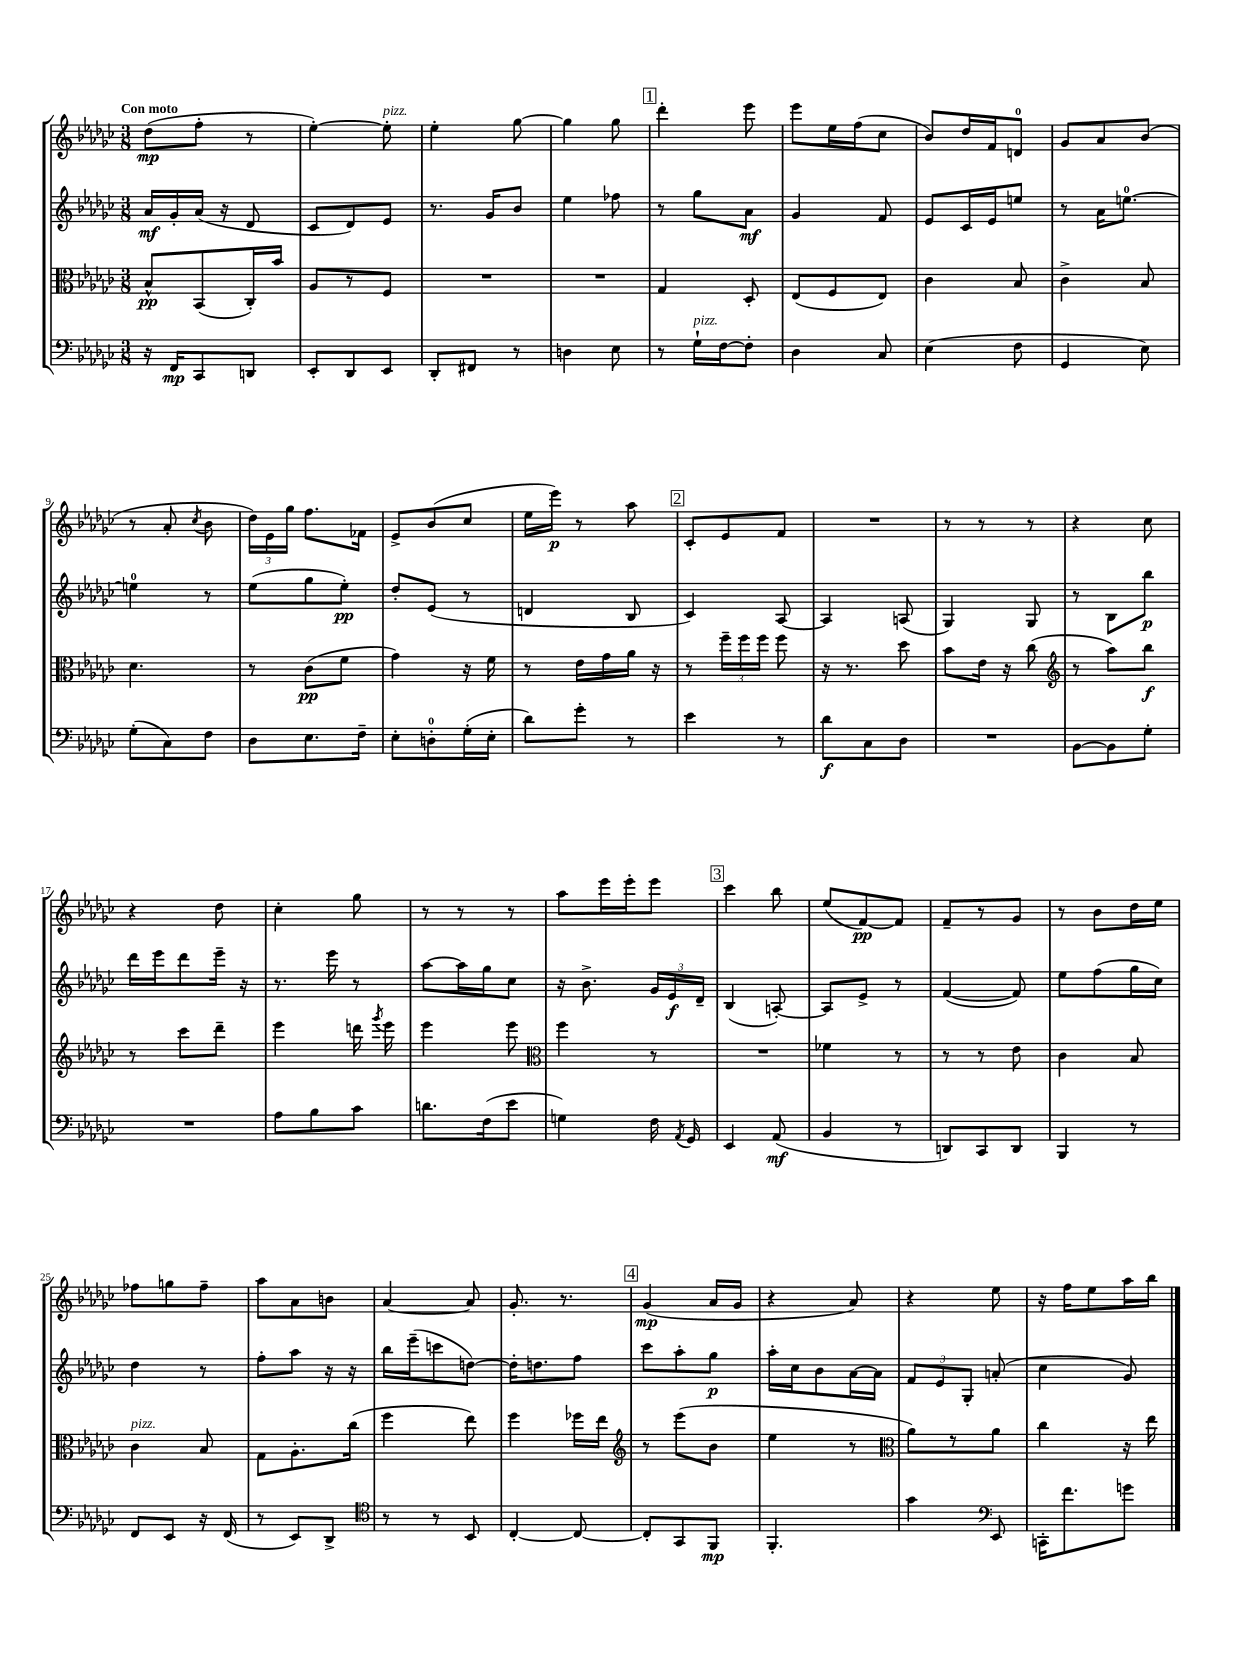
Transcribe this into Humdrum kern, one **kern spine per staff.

**kern	**dynam	**kern	**dynam	**kern	**dynam	**kern	**dynam
*part4	*part4	*part3	*part3	*part2	*part2	*part1	*part1
*staff4	*staff4	*staff3	*staff3	*staff2	*staff2	*staff1	*staff1
*clefF4	*	*clefC3	*	*clefG2	*	*clefG2	*
*k[b-e-a-d-g-c-]	*	*k[b-e-a-d-g-c-]	*	*k[b-e-a-d-g-c-]	*	*k[b-e-a-d-g-c-]	*
*M3/8	*	*M3/8	*	*M3/8	*	*M3/8	*
=1	=1	=1	=1	=1	=1	=1	=1
!	!	!	!	!	!	!LO:TX:a:B:t=Con moto	!
16r	.	8B-^^/L	pp	16a-/LL	mf	(8dd-\L	mp
16FF/KL	mp	.	.	16g-'/	.	.	.
8CC-/	.	(8BB-/	.	(16a-/JJ	.	8ff'\J	.
.	.	.	.	16r	.	.	.
8DDn/J	.	16C-'/L)	.	8d-/	.	8r	.
.	.	16b-/JJ	.	.	.	.	.
=2	=2	=2	=2	=2	=2	=2	=2
8EE-'/L	.	8A-/L	.	8c-/L	.	[4ee-'\)	.
8DD-/	.	8r	.	8d-/)	.	.	.
!	!	!	!	!	!	!LO:TX:a:i:t=pizz.	!
8EE-/J	.	8F/J	.	8e-/J	.	8ee-'\]	.
=3	=3	=3	=3	=3	=3	=3	=3
8DD-'/L	.	4.r	.	8.r	.	4ee-'\	.
8FF#X/J	.	.	.	.	.	.	.
.	.	.	.	16g-/KL	.	.	.
8r	.	.	.	8b-/J	.	[8gg-\	.
=4	=4	=4	=4	=4	=4	=4	=4
4Dn\	.	4.r	.	4ee-\	.	4gg-\]	.
8E-\	.	.	.	8ff-X\	.	8gg-\	.
!!LO:REH:place=s1:t=1
=5	=5	=5	=5	=5	=5	=5	=5
8r	.	4G-/	.	8r	.	4ddd-'\	.
!LO:TX:a:i:t=pizz.	!	!	!	!	!	!	!
16G-`\LL	.	.	.	8gg-\L	.	.	.
[16F\J	.	.	.	.	.	.	.
8F'\J]	.	8D-'/	.	8a-\J	mf	8eee-\	.
=6	=6	=6	=6	=6	=6	=6	=6
4D-\	.	(8E-/L	.	4g-/	.	8eee-\L	.
.	.	8F/	.	.	.	16ee-\L	.
.	.	.	.	.	.	(16ff\J	.
8C-/	.	8E-/J)	.	8f/	.	8cc-\J	.
=7	=7	=7	=7	=7	=7	=7	=7
(4E-\	.	4c-\	.	8e-/L	.	8b-/L)	.
.	.	.	.	16c-/L	.	16dd-/L	.
.	.	.	.	16e-/J	.	16f/J	.
8F\	.	8B-/	.	8een/J	.	8dn/J	.
=8	=8	=8	=8	=8	=8	=8	=8
4GG-/	.	4c-^\	.	8r	.	8g-/L	.
.	.	.	.	16a-\KL	.	8a-/	.
.	.	.	.	[8.een\J	.	.	.
8E-\)	.	8B-/	.	.	.	(8b-/J	.
!!LO:LB:g=z
=9	=9	=9	=9	=9	=9	=9	=9
(8G-'\L	.	4.d-\	.	4een\]	.	8r	.
8C-\)	.	.	.	.	.	8a-'/	.
.	.	.	.	.	.	8qcc-/	.
8F\J	.	.	.	8r	.	8b-\	.
=10	=10	=10	=10	=10	=10	=10	=10
8D-\L	.	8r	.	(8ee-\L	.	24dd-\LL)	.
.	.	.	.	.	.	24e-\	.
.	.	.	.	.	.	24gg-\JJ	.
8.E-\	.	(8c-\L	pp	8gg-\	.	8.ff\L	.
.	.	8f\J	.	8ee-'\J)	pp	.	.
16F~\Jk	.	.	.	.	.	16f-X\Jk	.
=11	=11	=11	=11	=11	=11	=11	=11
8E-'\L	.	4g-\)	.	8dd-'/L	.	8e-^/L	.
8Dn'\	.	.	.	(8e-/J	.	(8b-/	.
(16G-'\L	.	16r	.	8r	.	8cc-/J	.
16E-'\JJ	.	16f\	.	.	.	.	.
=12	=12	=12	=12	=12	=12	=12	=12
8d-\L)	.	8r	.	4dn/	.	16ee-\LL	.
.	.	.	.	.	.	16eee-\JJ)	p
8g-'\J	.	16e-\LL	.	.	.	8r	.
.	.	16g-\	.	.	.	.	.
8r	.	16a-\JJ	.	8B-/	.	8aa-\	.
.	.	16r	.	.	.	.	.
!!LO:REH:place=s1:t=2
=13	=13	=13	=13	=13	=13	=13	=13
4e-\	.	8r	.	4c-/)	.	8c-'/L	.
.	.	24ff~\LL	.	.	.	8e-/	.
.	.	24ff\	.	.	.	.	.
.	.	24ff\JJ	.	.	.	.	.
8r	.	8ff\	.	[8A-/	.	8f/J	.
=14	=14	=14	=14	=14	=14	=14	=14
8d-\L	f	16r	.	4A-/]	.	4.r	.
.	.	8.r	.	.	.	.	.
8C-\	.	.	.	.	.	.	.
8D-\J	.	8dd-\	.	(8An/	.	.	.
=15	=15	=15	=15	=15	=15	=15	=15
4.r	.	8b-\L	.	4G-/)	.	8r	.
.	.	16e-\Jk	.	.	.	8r	.
.	.	16r	.	.	.	.	.
.	.	(8cc-\	.	8G-/	.	8r	.
=16	=16	=16	=16	=16	=16	=16	=16
*	*	*clefG2	*	*	*	*	*
[8BB-\L	.	8r	.	8r	.	4r	.
8BB-\]	.	8aa-\L)	.	8B-\L	.	.	.
8G-'\J	.	8bb-\J	f	8bb-\J	p	8cc-\	.
!!LO:LB:g=z
=17	=17	=17	=17	=17	=17	=17	=17
4.r	.	8r	.	16ddd-\LL	.	4r	.
.	.	.	.	16eee-\J	.	.	.
.	.	8ccc-\L	.	8ddd-\	.	.	.
.	.	8ddd-~\J	.	16eee-~\Jk	.	8dd-\	.
.	.	.	.	16r	.	.	.
=18	=18	=18	=18	=18	=18	=18	=18
8A-\L	.	4eee-\	.	8.r	.	4cc-'\	.
8B-\	.	.	.	.	.	.	.
.	.	.	.	16eee-\	.	.	.
8c-\J	.	16dddn\	.	8r	.	8gg-\	.
.	.	8qggg-/	.	.	.	.	.
.	.	16eee-\	.	.	.	.	.
=19	=19	=19	=19	=19	=19	=19	=19
8.dn\L	.	4eee-\	.	[8aa-\L	.	8r	.
.	.	.	.	16aa-\L]	.	8r	.
(16F\k	.	.	.	16gg-\J	.	.	.
8e-\J	.	8eee-\	.	8cc-\J	.	8r	.
=20	=20	=20	=20	=20	=20	=20	=20
*	*	*clefC3	*	*	*	*	*
4Gn\)	.	4ff\	.	16r	.	8aa-\L	.
.	.	.	.	8.b-^\	.	.	.
.	.	.	.	.	.	16eee-\L	.
.	.	.	.	.	.	16eee-'\J	.
16F\	.	8r	.	24g-/LL	.	8eee-\J	.
.	.	.	.	24e-/	f	.	.
8qAA-/	.	.	.	.	.	.	.
16GG-/	.	.	.	.	.	.	.
.	.	.	.	24d-~/JJ	.	.	.
!!LO:REH:place=s1:t=3
=21	=21	=21	=21	=21	=21	=21	=21
4EE-/	.	4.r	.	(4B-/	.	4ccc-\	.
(8AA-/	mf	.	.	[8An'/)	.	8bb-\	.
=22	=22	=22	=22	=22	=22	=22	=22
4BB-/	.	4f-X\	.	8A/L]	.	(8ee-/L	.
.	.	.	.	8e-^/J	.	[8f/)	pp
8r	.	8r	.	8r	.	8f/J]	.
=23	=23	=23	=23	=23	=23	=23	=23
8DDn/L)	.	8r	.	([4f/	.	8f~/L	.
8CC-/	.	8r	.	.	.	8r	.
8DD/J	.	8e-\	.	8f/])	.	8g-/J	.
=24	=24	=24	=24	=24	=24	=24	=24
4BBB-/	.	4c-\	.	8ee-\L	.	8r	.
.	.	.	.	(8ff\	.	8b-\L	.
8r	.	8B-/	.	16gg-\L	.	16dd-\L	.
.	.	.	.	16cc-\JJ)	.	16ee-\JJ	.
!!LO:LB:g=z
=25	=25	=25	=25	=25	=25	=25	=25
!	!	!LO:TX:a:i:t=pizz.	!	!	!	!	!
8FF/L	.	4c-\	.	4dd-\	.	8ff-X\L	.
8EE-/J	.	.	.	.	.	8ggn\	.
16r	.	8B-/	.	8r	.	8ff-~\J	.
(16FF/	.	.	.	.	.	.	.
=26	=26	=26	=26	=26	=26	=26	=26
8r	.	8G-\L	.	8ff'\L	.	8aa-\L	.
8EE-/L)	.	8.A-'\	.	8aa-\J	.	8a-\	.
8DD-^/J	.	.	.	16r	.	8bn\J	.
.	.	(16cc-\Jk	.	16r	.	.	.
=27	=27	=27	=27	=27	=27	=27	=27
*clefC4	*	*	*	*	*	*	*
8r	.	4ff\	.	16bb-\LL	.	[4a-/	.
.	.	.	.	(16eee-~\J	.	.	.
8r	.	.	.	8cccn\	.	.	.
8BB-/	.	8ee-\)	.	[8ddn\J)	.	8a-/]	.
=28	=28	=28	=28	=28	=28	=28	=28
[4C-'/	.	4ff\	.	16dd'\KL]	.	8.g-'/	.
.	.	.	.	8.ddn\	.	.	.
.	.	.	.	.	.	8.r	.
8C-/_	.	16ff-X\LL	.	8ff\J	.	.	.
.	.	16ee-\JJ	.	.	.	.	.
!!LO:REH:place=s1:t=4
=29	=29	=29	=29	=29	=29	=29	=29
*	*	*clefG2	*	*	*	*	*
8C-'/L]	.	8r	.	8ccc-\L	.	(4g-/	mp
8GG-/	.	(8eee-\L	.	8aa-'\	.	.	.
8FF/J	mp	8b-\J	.	8gg-\J	p	16a-/LL	.
.	.	.	.	.	.	16g-/JJ	.
=30	=30	=30	=30	=30	=30	=30	=30
4.FF'/	.	4ee-\	.	16aa-'\LL	.	4r	.
.	.	.	.	16cc-\J	.	.	.
.	.	.	.	8b-\	.	.	.
.	.	8r	.	[16a-\L	.	8a-/)	.
.	.	.	.	16a-\JJ]	.	.	.
=31	=31	=31	=31	=31	=31	=31	=31
*	*	*clefC3	*	*	*	*	*
4g-\	.	8a-\L)	.	12f/L	.	4r	.
.	.	.	.	12e-/	.	.	.
.	.	8r	.	.	.	.	.
.	.	.	.	12G-'/J	.	.	.
*clefF4	*	*	*	*	*	*	*
8EE-/	.	8a-\J	.	(8an'/	.	8ee-\	.
=32	=32	=32	=32	=32	=32	=32	=32
16CCn'\KL	.	4cc-\	.	4cc-\	.	16r	.
8.f\	.	.	.	.	.	16ff\KL	.
.	.	.	.	.	.	8ee-\	.
8gn\J	.	16r	.	8g-/)	.	16aa-\L	.
.	.	16ee-\	.	.	.	16bb-\JJ	.
==	==	==	==	==	==	==	==
*-	*-	*-	*-	*-	*-	*-	*-
